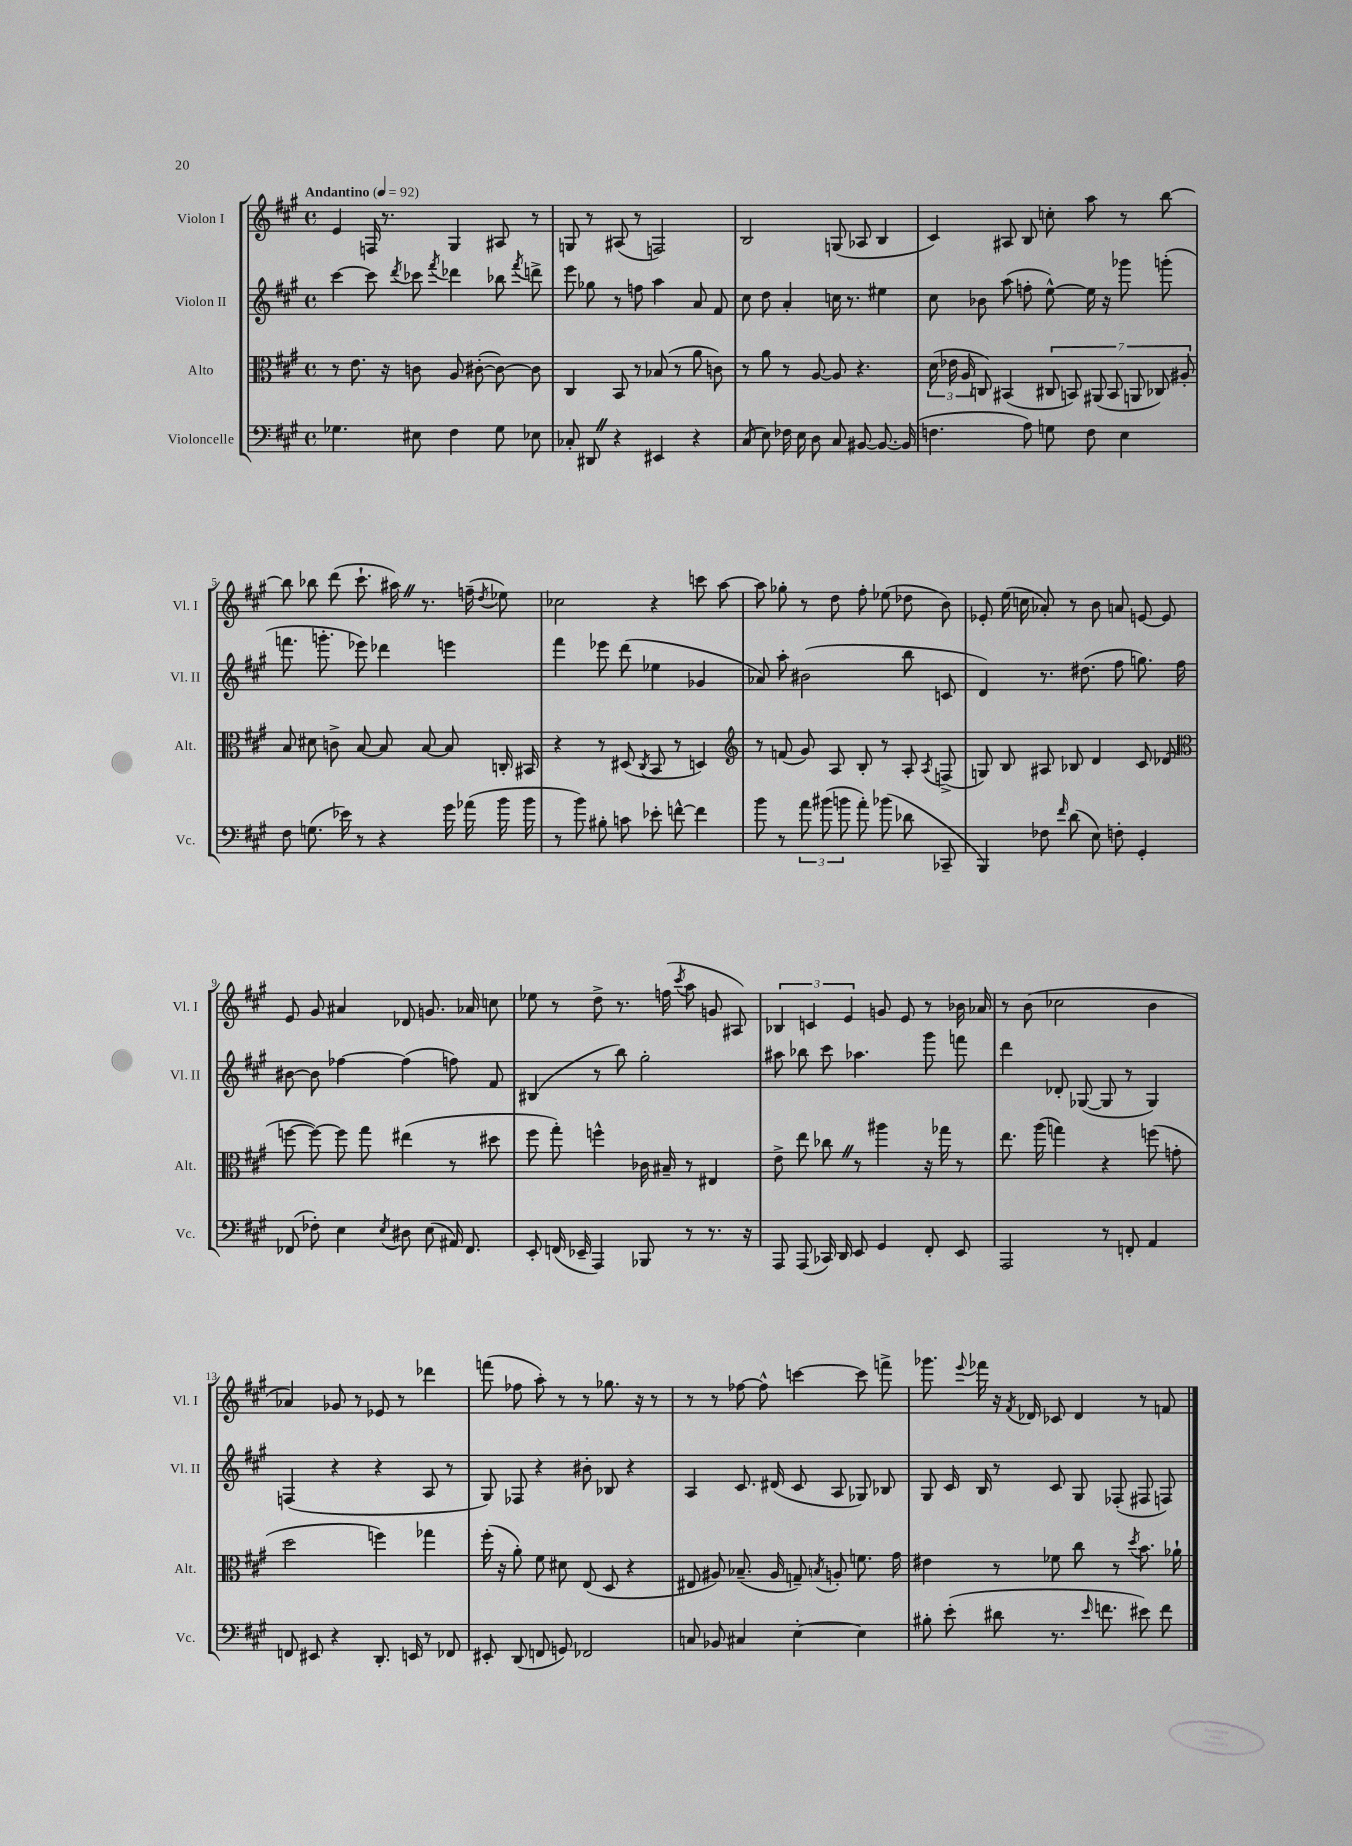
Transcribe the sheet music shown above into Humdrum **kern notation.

**kern	**kern	**kern	**kern
*staff4	*staff3	*staff2	*staff1
*clefF4	*clefC3	*clefG2	*clefG2
*k[f#c#g#]	*k[f#c#g#]	*k[f#c#g#]	*k[f#c#g#]
*M4/4	*M4/4	*M4/4	*M4/4
*met(c)	*met(c)	*met(c)	*met(c)
*MM92	*MM92	*MM92	*MM92
4.G-	8r	[4ccc#	4e
.	8.e	.	.
.	.	8ccc#]	16F
.	16r	.	8.r
.	.	8qddd	.
8E#	8c	8ccc-	.
.	.	8qfff#	.
4F#	8A	4ddd-	4G#
.	([8c#'	.	.
8G-	8c#_)	8bb-	8A#
.	.	8qfff#	.
8E-	8c#]	8ddd^	8r
=	=	=	=
8C-'	4C#	8eee	8G
8DD#	.	8gg-	8r
4r	8BB	8r	(8A#
.	8r	8ff	8r
4EE#	(8B-	4aa	2F)
.	8r	.	.
4r	8a	8a	.
.	8c)	8f#	.
=	=	=	=
(8C#	8r	8cc#	2B
8E)	8a	8dd	.
16F-	8r	4a'	.
16E	.	.	.
8D	[8A	.	.
8C#	8A]	16cc	(8G
.	.	8.r	.
[8BB#	4.r	.	8A-
8.BB#_	.	4ee#	4B
(16BB#]	.	.	.
=	=	=	=
4.F	(24d	8cc#	4c#)
.	24e-	.	.
.	24A	.	.
.	8C)	8b-	.
.	(4BB#	(8aa	8A#
8A)	.	8ff'	8B
8G	14C#	[8ee^^)	8cc'
.	14BB)	.	.
8F	.	16ee]	8aa
.	(14AA#	.	.
.	.	16r	.
.	14BB	.	.
4E	.	8ggg-	8r
.	14AA	.	.
.	14C-)	.	.
.	.	(8ggg'	[8bb
.	14A#'	.	.
=	=	=	=
8F#	8B	8.fff	8bb]
(8.G	8d#	.	8bb-
.	.	8.ggg'	.
.	8c^	.	(8ddd
16e-)	.	.	.
8r	[8B	8eee-)	8.ccc#`
4r	8B]	4ddd-	.
.	.	.	16aa#)
.	[8B	.	8.r
16g#	8B]	4eee	.
(16a-	.	.	(16ff~
.	.	.	8qdd
16b	16C'	.	8ee-)
16b	16BB#	.	.
=	=	=	=
8r	4r	4fff#	2cc-
8b)	.	.	.
8B#'	8r	8eee-	.
8c	(8D#	(8ddd	.
.	8qC#	.	.
8e-'	8BB	4ee-	4r
[8f^^	8r	.	.
4f]	4D)	4g-	8ccc
.	.	.	[8aa
=	=	=	=
*	*clefG2	*	*
8b	8r	8a-)	8aa]
8r	(8f	8aa'	8gg-'
12a	8g#)	(2b#	8r
(12b#	.	.	.
.	8A	.	8dd
12b	.	.	.
8a')	8B'	.	8ff#'
(8b-	8r	.	(8ee-
8d-	8A'	8bb	8dd-
.	8qA	.	.
8CC-~	(8F^	8c	8b)
=	=	=	=
4BBB)	8G)	4d)	8e-'
.	8B	.	(16ee
.	.	.	16cc
8F-	8A#	8.r	8a-')
16qqf#	.	.	.
(8d	8B-	.	8r
.	.	(8.dd#	.
8E)	4d	.	8b
8F'	.	8ff#	8a
4GG#'	8c#	8.gg)	[8e
.	(8d-	.	8e]
.	.	16ff#	.
=	=	=	=
*	*clefC3	*	*
(8FF-	[8ff	[8b#	8e
8F-')	8ff_)	8b#]	8g#
4E	8ff]	[4ff-	4a#
.	8gg#	.	.
8qE	.	.	.
8D#	(4ee#	(4ff-]	8d-
(8E	.	.	8.g
16AA#)	8r	8ff)	.
8.FF-	.	.	16a-
.	8dd#	8f#	8cc
=	=	=	=
8EE'	8ff#	(4B#	8ee-
(16FF	8gg#')	.	8r
16EE-~	.	.	.
4AAA)	4ff^^	8r	8dd^
.	.	8bb)	8.r
8BBB-	16c-	2gg#'	.
.	16B#~	.	(16ff
.	.	.	8qccc#
8r	8r	.	8aa
8.r	4E#	.	8g
.	.	.	8A#)
16r	.	.	.
=	=	=	=
8AAA	8e^	8aa#	6B-
(8AAA	8ee	8bb-	.
.	.	.	6c
16CC-)	8cc-	8ccc#	.
16DD	.	.	.
.	.	.	6e
8EE	8r	4.aa-	.
4GG#	4aa#	.	8g
.	.	.	8e
8FF#'	16r	8ggg#	8r
.	16gg-	.	.
8EE	8r	8fff	16b-
.	.	.	16a-
=	=	=	=
2AAA	8.ee	4ddd	8r
.	.	.	(8b
.	(16aa	.	.
.	4gg)	8d-'	2cc-
.	.	([8G-	.
8r	4r	8G-]	.
8FF'	.	8r	.
4AA	(8ff	4G-)	4b
.	8g'	.	.
=	=	=	=
8FF	2dd	(4F	4a-)
8EE#	.	.	.
4r	.	4r	8g-
.	.	.	8r
8.DD'	4ff)	4r	8e-
.	.	.	8r
16EE	.	.	.
8r	4gg-	8A	4ddd-
8FF-	.	8r	.
=	=	=	=
8EE#'	(16ff#'	8G#)	(8fff
.	16r	.	.
(8DD	8a')	8F-	8ff-
8FF	8f#	4r	8aa')
8GG)	8d#	.	8r
2FF-	(8E	8b#'	8r
.	8D	8B-	8.gg-
.	4r	4r	.
.	.	.	16r
.	.	.	8r
=	=	=	=
8C	8E#	4A	8r
8BB-	8A#)	.	8r
4C#	(8.B-~	8.c#	[8ff-
.	.	.	8ff-^^]
.	16A#	(16d#	.
[4E'	8G~)	8c#	[4ccc
.	8qB	.	.
.	8A'	8A	.
4E]	8.f	8G-)	8ccc]
.	.	8B-	8fff^
.	16g#	.	.
=	=	=	=
8B#'	4e#	8G#	8.ggg-
(8e'	.	16c#	.
.	.	.	8qqeee
.	.	16B	16fff-
8d#	8r	8r	16r
.	.	.	8qf#
.	.	.	16d-
8.r	8f-	8c#	8c-
.	8cc#	8G#	4d-
16qqe	.	.	.
8.f	.	.	.
.	8r	(8F-'	.
.	8qdd	.	.
8e#)	8.b	8F#	8r
8f	.	8F)	8f
.	16a-`	.	.
==	==	==	==
*-	*-	*-	*-
